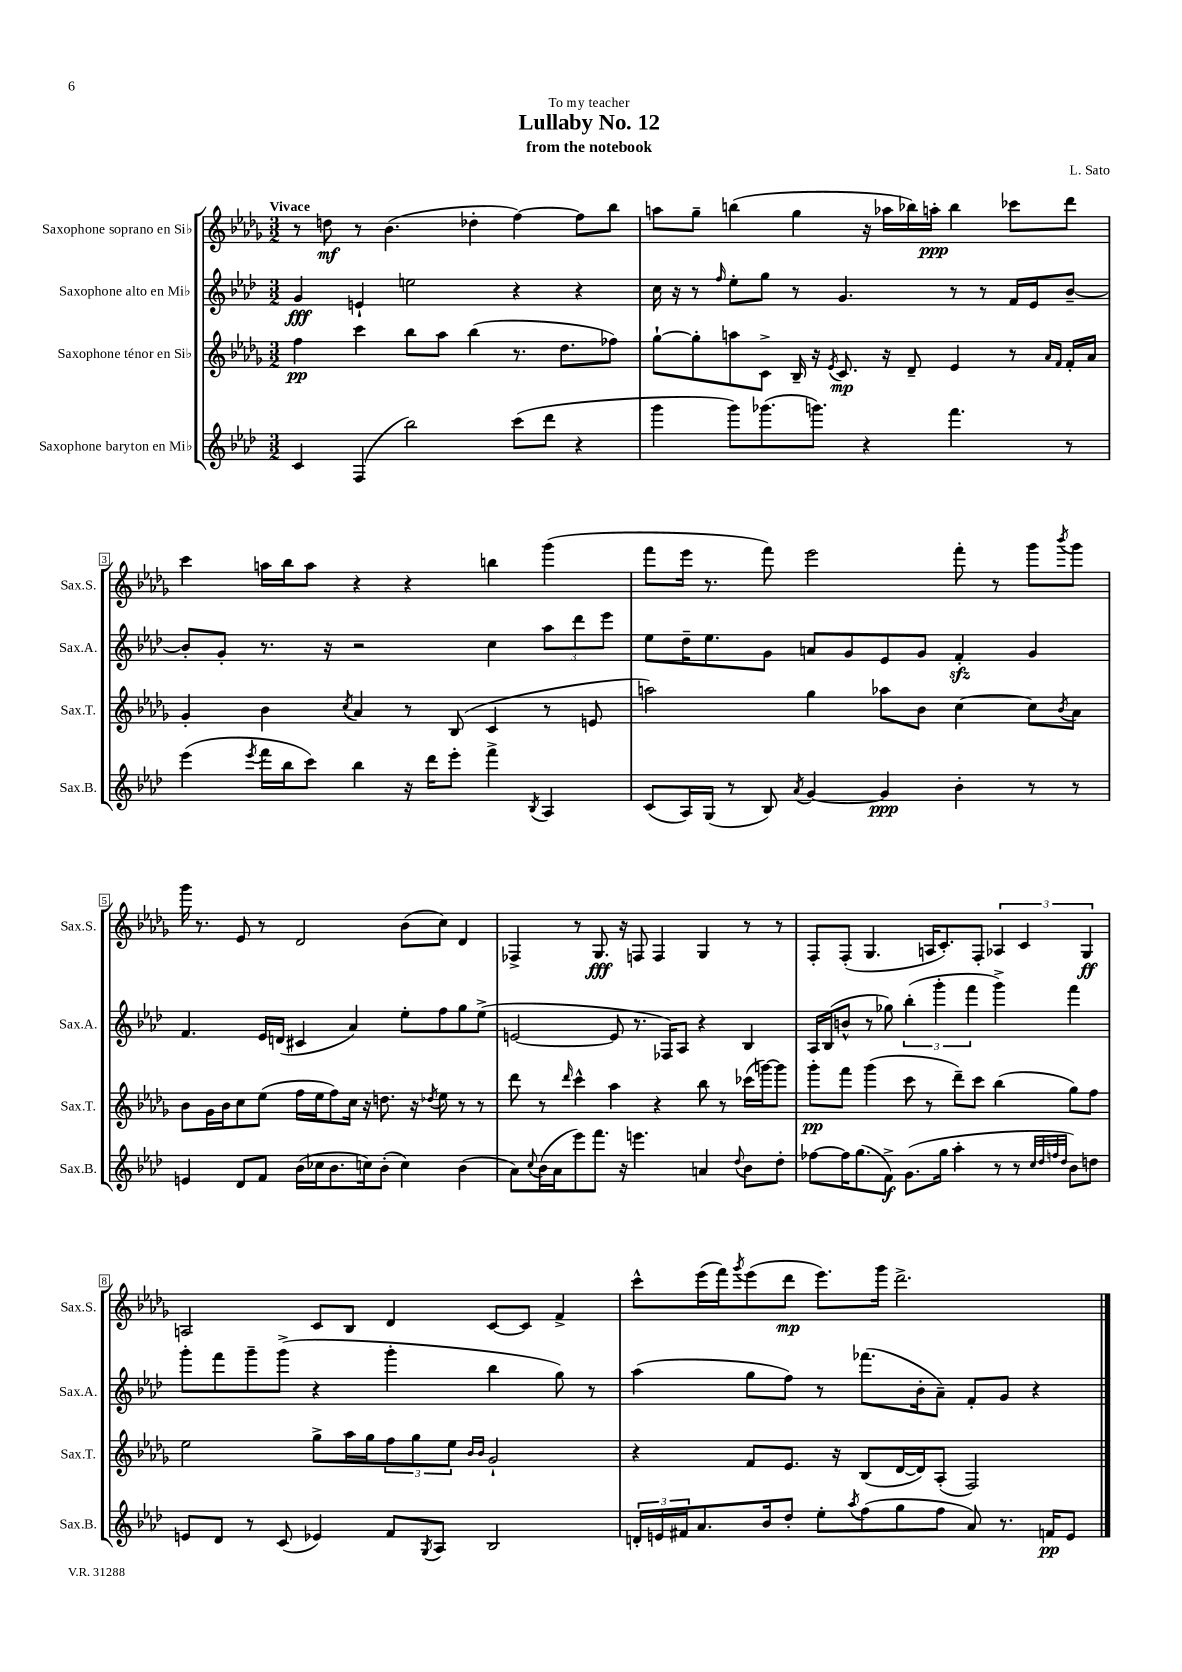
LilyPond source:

\header { title = "Lullaby No. 12" composer = "L. Sato" subtitle = "from the notebook" dedication = "To my teacher" }
<<
\new StaffGroup <<
\new Staff = "s0" \with { instrumentName = "Saxophone soprano en Sib" shortInstrumentName = "Sax.S." } {
    \clef treble \key des \major \numericTimeSignature \time 3/2 \tempo "Vivace"
    r8 d''8\mf r8 bes'4.( des''4-. f''4~) f''8 bes''8 |
    a''8 ges''8-- b''4( ges''4 r16 aes''16 bes''16) a''16-.\ppp bes''4 ces'''8 des'''8 |
    c'''4 a''16 bes''16 a''8 r4 r4 b''4 ges'''4( |
    f'''8 ees'''16 r8. f'''8) ees'''2 f'''8-. r8 ges'''8 \acciaccatura { bes'''8 } ges'''8 |
    ges'''16 r8. ees'8 r8 des'2 bes'8( c''8) des'4 |
    fes4-> r8 ges8.\fff r16 f8 f4 ges4 r8 r8 |
    f8-. f8-.( ges4. a16 c'8.-.) f8-. \tuplet 3/2 { aes4 c'4 ges4\ff } |
    a2 c'8 bes8 des'4 c'8~ c'8 f'4-> |
    c'''8-^ ees'''16( f'''16) \acciaccatura { ges'''8 } ees'''8( des'''8\mp ees'''8.) ges'''16 des'''2.-> \bar "|." |
}
\new Staff = "s1" \with { instrumentName = "Saxophone alto en Mib" shortInstrumentName = "Sax.A." } {
    \clef treble \key aes \major \numericTimeSignature \time 3/2
    g'4\fff e'4-! e''2 r4 r4 |
    c''16 r16 r8 \grace { f''16 } ees''8-. g''8 r8 g'4. r8 r8 f'16 ees'16 bes'8~-- |
    bes'8-. g'8-. r8. r16 r2 c''4 \tuplet 3/2 { aes''8 des'''8 ees'''8 } |
    ees''8 des''16-- ees''8. g'8 a'8 g'8 ees'8 g'8 f'4-.\sfz g'4 |
    f'4. ees'16 d'16( cis'4 aes'4) ees''8-. f''8 g''8 ees''8->( |
    e'2~ e'8 r8. fes16) aes8 r4 bes4 |
    aes16 bes16( b'8-^ r8 ges''8) \tuplet 3/2 { bes''4-.( g'''4-. f'''4 } g'''4->) f'''4 |
    g'''8-. f'''8 g'''8-- g'''8->( r4 g'''4-. bes''4 g''8) r8 |
    aes''4( g''8 f''8) r8 fes'''8.( bes'16-. aes'8--) f'8-. g'8 r4 \bar "|." |
}
\new Staff = "s2" \with { instrumentName = "Saxophone ténor en Sib" shortInstrumentName = "Sax.T." } {
    \clef treble \key des \major \numericTimeSignature \time 3/2
    f''4\pp c'''4 bes''8 aes''8 bes''4( r8. des''8. fes''8) |
    ges''8~-! ges''8-. a''8 c'8-> bes16-- r16 \acciaccatura { ees'8 } c'8.\mp r16 des'8-- ees'4 r8 \grace { aes'16 f'16 } f'16-. aes'16 |
    ges'4-. bes'4 \acciaccatura { c''8 } aes'4 r8 bes8( c'4 r8 e'8 |
    a''2) ges''4 aes''8 bes'8 c''4~ c''8 \acciaccatura { bes'8 } aes'8 |
    bes'8 ges'16 bes'16 c''8 ees''8( f''16 ees''16 f''8) c''16 r16 d''8. r16 \acciaccatura { des''8 } ees''8 r8 r8 |
    des'''8 r8 \grace { des'''16 } c'''4-^ aes''4 r4 bes''8 r8 ces'''16( g'''16~) g'''8 |
    ges'''8-.\pp f'''8 ges'''4( c'''8 r8 des'''8--) c'''8 bes''4( ges''8) f''8 |
    ees''2 ges''8-> aes''16 ges''16 \tuplet 3/2 { f''8 ges''8 ees''8 } \grace { bes'16 bes'16 } ges'2-! |
    r4 f'8 ees'8. r16 bes8( des'16~ des'16) aes8-.( f2) \bar "|." |
}
\new Staff = "s3" \with { instrumentName = "Saxophone baryton en Mib" shortInstrumentName = "Sax.B." } {
    \clef treble \key aes \major \numericTimeSignature \time 3/2
    c'4 f4( bes''2) c'''8( des'''8 r4 |
    g'''4 g'''8) ges'''8.( g'''8.) r4 f'''4. r8 |
    ees'''4( \acciaccatura { ees'''8 } f'''16 bes''16 c'''8) bes''4 r16 des'''16 ees'''8-. f'''4-> \acciaccatura { bes8 } aes4 |
    c'8( aes16) g16( r8 bes8) \acciaccatura { aes'8 } g'4~ g'4\ppp bes'4-. r8 r8 |
    e'4 des'8 f'8 bes'16( ces''16 bes'8. c''16) bes'8-.( c''4) bes'4( |
    aes'8) \appoggiatura { c''8 } bes'16( aes'16 ees'''8) f'''8. r16 e'''4. a'4 \appoggiatura { des''8 } bes'8 des''8-. |
    fes''8~ fes''16 g''8.( f'8->\f) g'8.( g''16 aes''4-. r8 r8 \grace { c''32 des''32 f''32 des''32 } bes'8) d''8 |
    e'8 des'8 r8 c'8( ees'4) f'8 \acciaccatura { g8 } aes8 bes2 |
    \tuplet 3/2 { d'16-. e'16 fis'16 } aes'8. bes'16 des''8-. ees''8-. \acciaccatura { aes''8 } f''8( g''8 f''8 aes'8) r8. f'16\pp e'8 \bar "|." |
}
>>
>>
\layout { \context { \Score \override BarNumber.stencil = #(make-stencil-boxer 0.1 0.3 ly:text-interface::print) } }
